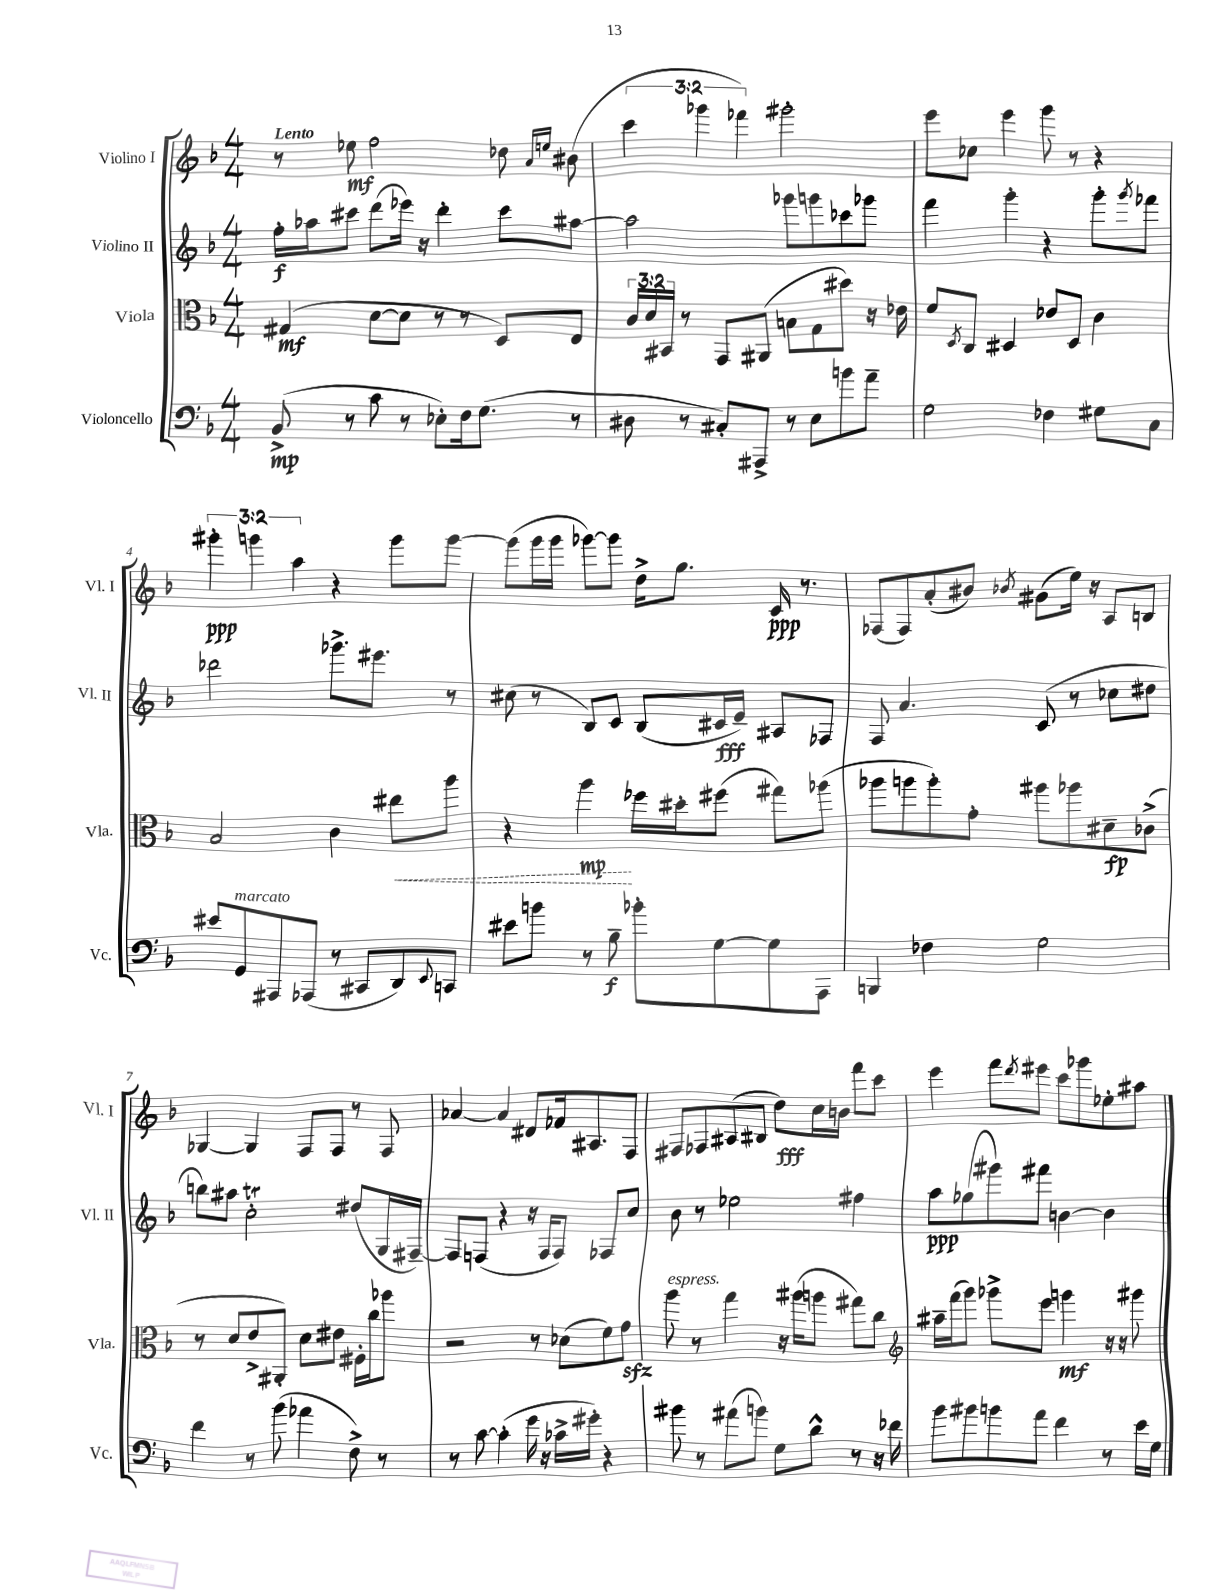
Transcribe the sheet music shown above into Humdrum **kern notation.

**kern	**kern	**kern	**kern
*staff4	*staff3	*staff2	*staff1
*clefF4	*clefC3	*clefG2	*clefG2
*k[b-]	*k[b-]	*k[b-]	*k[b-]
*M4/4	*M4/4	*M4/4	*M4/4
(8BB-^	(4G#	16ff'	8r
.	.	16aa-	.
8r	.	8ccc#	8ee-
8c	[8d	(8ddd	2ff
8r	8d]	16eee-)	.
.	.	16r	.
8E-')	8r	4ddd'	.
16F	8r	.	.
(8.G	.	.	.
.	8D)	8ccc#	8dd-
.	.	.	16qqa
.	.	.	16qqee
8r	8E	[8aa#	(8b#
=	=	=	=
8D#	24c	2aa#]	6ccc
.	24d	.	.
.	24BB#	.	.
8r	8r	.	.
.	.	.	6ggg-
8C#')	8GG	.	.
.	.	.	6fff-)
8AAA#^	(8AA#	.	.
8r	8B	8ggg-	2ggg#'
8E	8G	8ggg	.
8b	8dd#)	8ccc-	.
8a~	16r	8ggg-	.
.	16e-	.	.
=	=	=	=
2G	8f	4fff	8eee
.	8qD	.	.
.	8C	.	8cc-
.	4D#	4ggg'	4eee
4F-	8e-	4r	8ggg
.	8D#	.	8r
8G#	4c	8ggg'	4r
.	.	8qggg	.
8C	.	8fff-	.
=	=	=	=
8e#	2B-	2ddd-	6ggg#'
8GG	.	.	.
.	.	.	6ggg
8AAA#	.	.	.
.	.	.	6aa
(8AAA-	.	.	.
8r	4c	8.ggg-^	4r
8CC#	.	.	.
.	.	8.eee#	.
8DD)	8ee#	.	8ggg
8qqEE	.	.	.
8CC	8aa	8r	[8ggg
=	=	=	=
8e#	4r	(8cc#	(8ggg]
8b	.	8r	16ggg
.	.	.	16ggg
8r	4aa	8B-)	[8ggg-)
8B-~	.	8c	8ggg-]
8b-'	16ff-	(8B-	16dd^
.	16dd#'	.	8.gg
[8G	(8ff#	16c#	.
.	.	16e~)	.
8G]	8gg#)	8A#	16c
.	.	.	8.r
8AAA	(8aa-	8F-	.
=	=	=	=
4BBB	8aa-	8F	(8F-
.	8aa	4.a	8F-)
4F-	8aa')	.	(8a'
.	8g'	.	8b#)
.	.	.	8qb-
2G	8aa#	(8c	(8g#
.	8aa-	8r	16ee)
.	.	.	16r
.	8d#~	8cc-	8A
.	(8c-^	8dd#	8B
=	=	=	=
4f	8r	8bb)	[4G-
.	8d	8aa#	.
8r	8e^	2cc'	4G-]
(8b-	8AA#')	.	.
4a-	8d	.	8F
.	8e#	.	8F
8F^)	16F#'	(8dd#	8r
.	16cc	.	.
8r	8aa-	16G	8F
.	.	[16F#~)	.
=	=	=	=
8r	2r	8F#]	[4a-
[8c	.	(8F	.
(4c']	.	4r	4a-]
16g	8r	16r	8d#
16r	.	16F	.
16c-^	(8d-	8F)	16f-
16g#')	.	.	8.A#
4r	8f)	8F-	.
.	8g	8cc	8F
=	=	=	=
8b#	8aa	8b-	8F#
8r	8r	8r	8F-
(8a#	4gg	2ee-	(8A#
8b)	.	.	8B#
8G	16r	.	8dd)
.	(16aa#	.	.
8d^^	8aa	.	16cc
.	.	.	16b
8r	8gg#)	4ff#	8fff
16r	8cc	.	8ccc
16f-	.	.	.
=	=	=	=
*	*clefG2	*	*
8b-	16aa#~	8aa	4eee
.	(16fff	.	.
8b#	8ggg)	(8gg-	.
8b	8ggg-^	8ggg#)	8fff
.	.	.	8qddd
8a	8eee	8fff#	8eee#
4f	4ggg	[4b	8ccc
.	.	.	8ggg-
8r	16r	4b]	8ee-'
.	16r	.	.
16e	8ggg#	.	8aa#
16G	.	.	.
==	==	==	==
*-	*-	*-	*-
